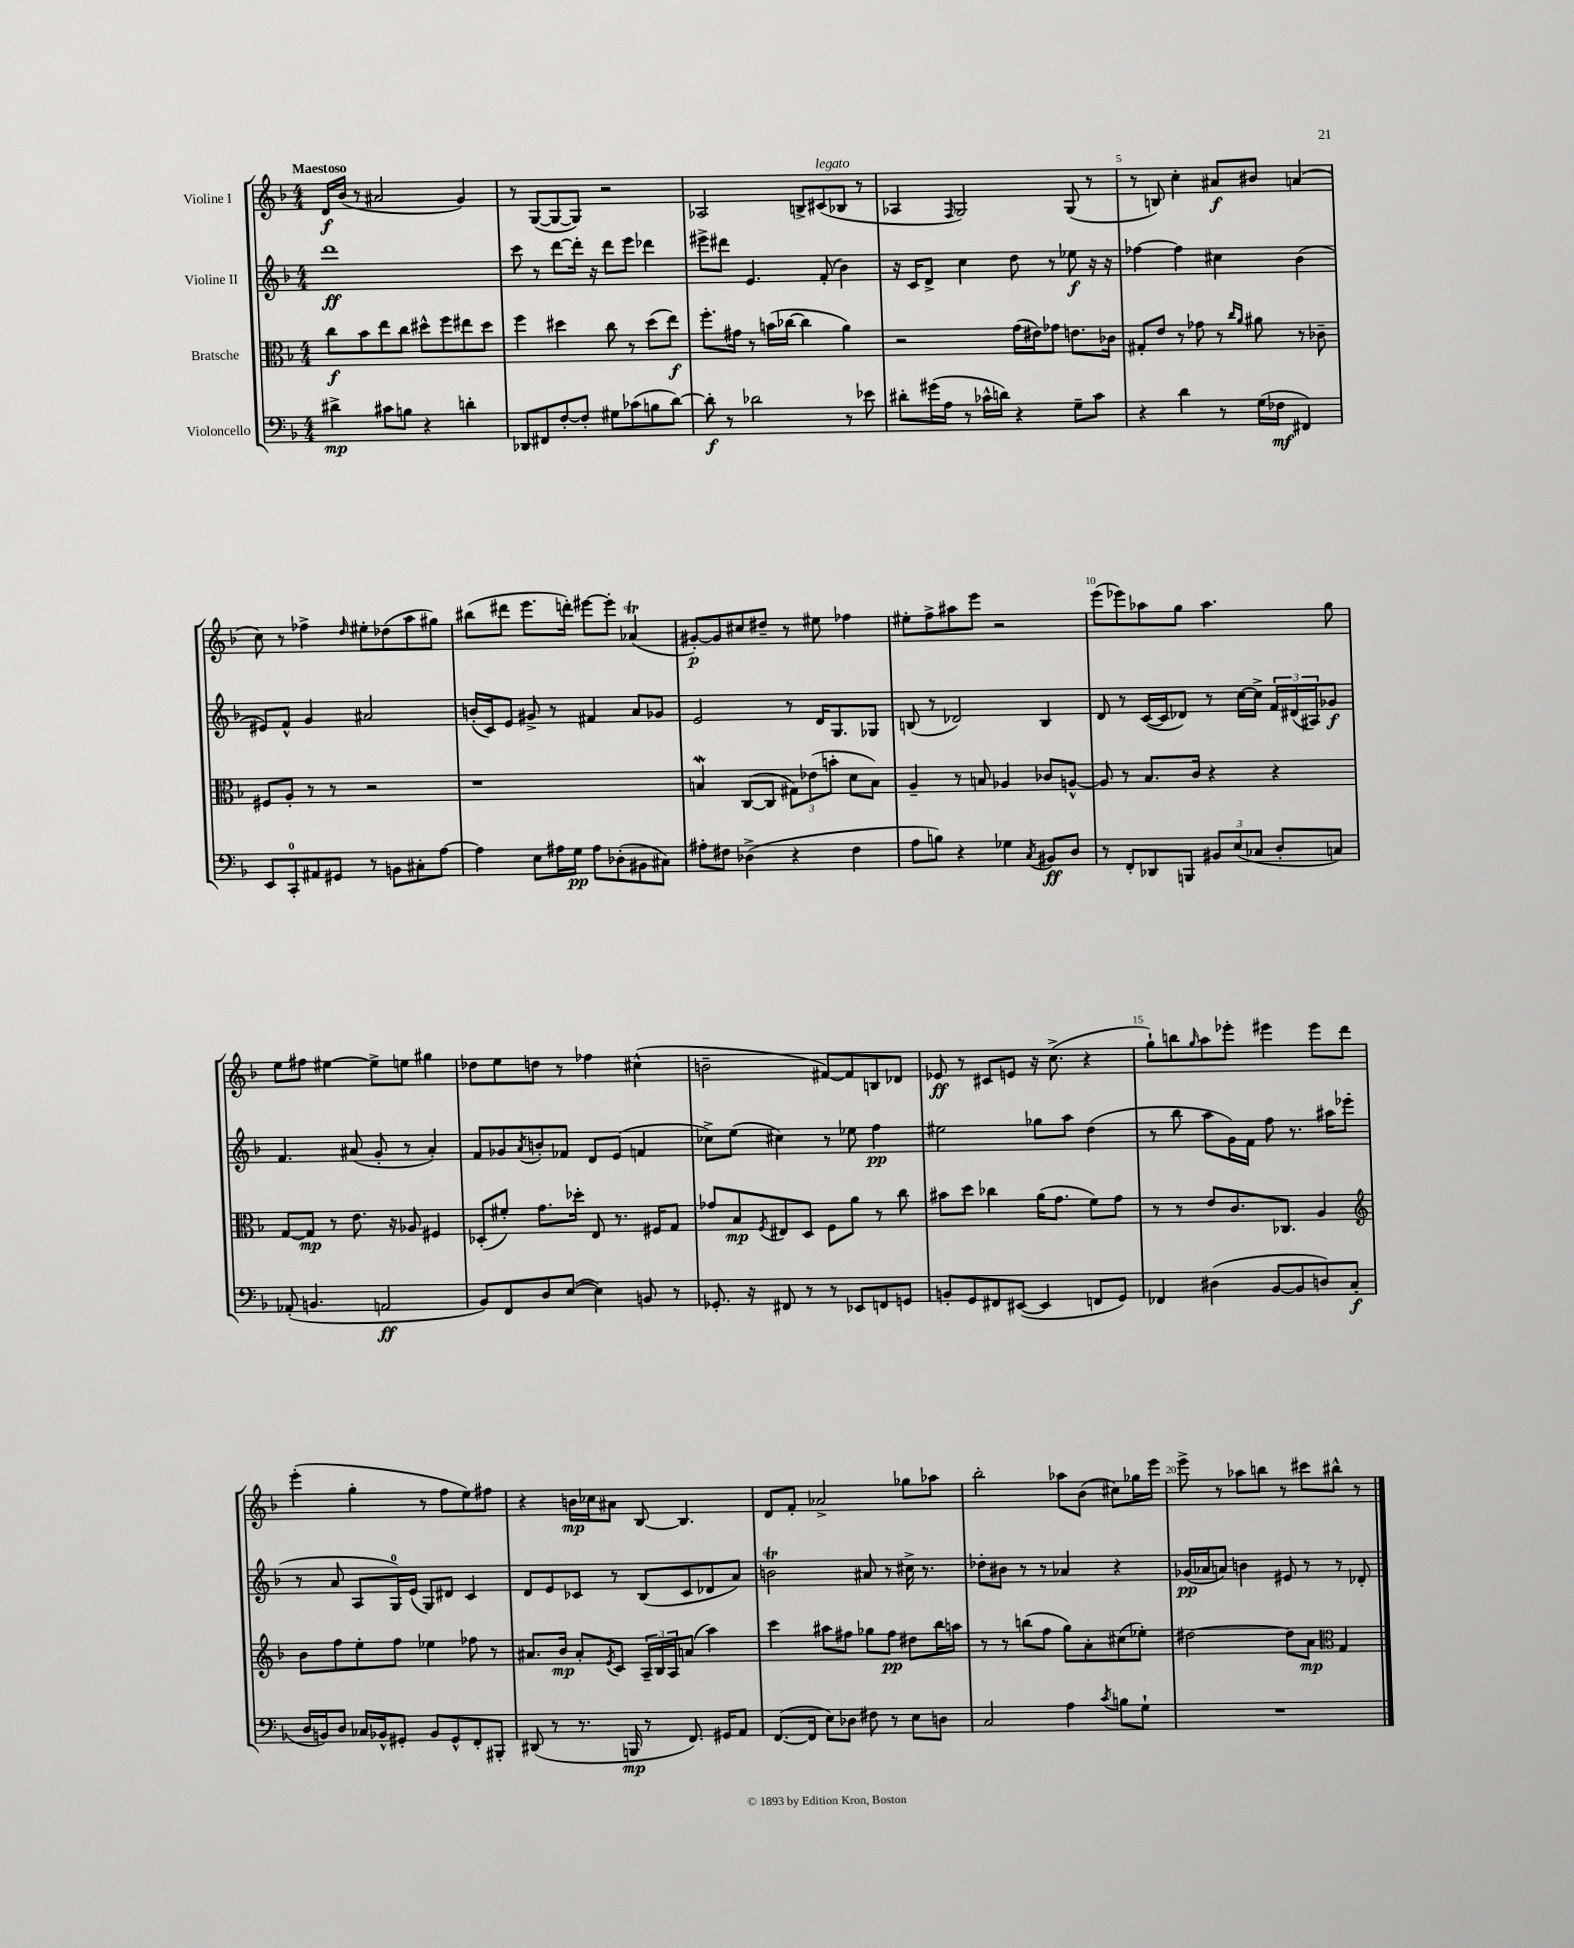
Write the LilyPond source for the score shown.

<<
\new StaffGroup <<
\new Staff = "s0" \with { instrumentName = "Violine I" } {
    \clef treble \key f \major \numericTimeSignature \time 4/4 \tempo "Maestoso"
    d'16\f bes'16( r8 ais'2 g'4) |
    r8 g8~( g8~ g8) r2 |
    aes2 b8-> cis'8^\markup { \italic "legato" }( bes8 r8 |
    aes4 \grace { f16 } g2) g8( r8 |
    r8 b8) c''4-. ais'8\f bis'8 a'4( |
    c''8) r8 fes''4-> \grace { d''16 } eis''8-. des''8( a''8 gis''8) |
    bis''8( dis'''8 e'''8. d'''16-.) eis'''8~ eis'''8-. aes'4\trill( |
    gis'8~-.\p) gis'8 cis''8 dis''8-- r8 eis''8 fes''4 |
    eis''8-. f''8-> ais''8 e'''8 r2 |
    e'''8( ees'''8) aes''8 g''8 aes''4. g''8 |
    e''8 fis''8 eis''4~ eis''8-> e''8 gis''4 |
    des''8 e''8 d''8 r8 fes''4 cis''4-^( |
    b'2-- fis'8~) fis'8 b8 des'8 |
    ees'8\ff r8 cis'8 e'8 r16 c''8.->( r4 |
    g''8-!) b''8 \grace { g''16 } a''8 ees'''8-. eis'''4 eis'''8 d'''8 |
    e'''4-.( g''4-. r8 f''8 e''8) fis''8 |
    r4 b'16\mp ces''16 ais'8 bes8~ bes4. |
    d'8 f'8-. aes'2-> ges''8 aes''8 |
    bes''2-. aes''8 bes'8( cis''8) ges''16 e'''16 |
    e'''8-> r8 aes''8 b''8 r8 cis'''8 bis''8-^ r8 \bar "|." |
}
\new Staff = "s1" \with { instrumentName = "Violine II" } {
    \clef treble \key f \major \numericTimeSignature \time 4/4
    d'''1\ff |
    c'''8 r8 d'''8~ d'''16-. r16 d'''8 e'''8 des'''4 |
    eis'''8-> dis'''8 e'4. f'8-.( bes'4) |
    r16 c'16 d'8-> c''4 d''8 r8 ees''8\f r16 r16 |
    fes''4~ fes''4 cis''4 bes'4( |
    eis'8) f'8-^ g'4 ais'2 |
    b'16-.( c'16) e'8 gis'8-> r8 fis'4 a'8 ges'8 |
    e'2 r8 d'16 g8. ges8 |
    b8( r8 des'2) b4 |
    d'8 r8 c'16~( c'16 des'8) r8 c''16~ c''16-> \tuplet 3/2 { f'16 dis'16( ais16) } ges'8\f |
    f'4. ais'8( g'8-. r8 ais'4-.) |
    f'8 ges'8 \acciaccatura { a'8 } b'8-. fes'8 d'8 e'8( f'4 |
    ces''8->) e''8( cis''4) r8 ees''8 f''4\pp |
    eis''2 ges''8 a''8 d''4( |
    r8 bes''8 a''8 g'16) f'16 f''8 r8. ais''16 ees'''8( |
    r8 a'8 a8 g16-0) e'16( g8) dis'8 c'4 |
    d'8 e'8 ces'8 r8 bes8( ces'8 des'8 a'8) |
    b'2\trill ais'8 r8 cis''16-> r8. |
    des''8-. bis'8 r8 r8 aes'4 r4 |
    ges'16\pp( aes'16 a'8) b'4 eis'8 r8 r8 des'8-. \bar "|." |
}
\new Staff = "s2" \with { instrumentName = "Bratsche" } {
    \clef alto \key f \major \numericTimeSignature \time 4/4
    c''8\f bes'8 e''8 c''8 dis''8-^ f''8 eis''8 dis''8 |
    f''4 dis''4 c''8 r8 dis''8( e''8\f) |
    f''8.-. gis'16 r8 b'16( ces''16~ ces''4 a'4) |
    r2 g'16( eis'16) ges'8 e'8. ces'16 |
    gis8-. e'8 r8 ges'8 r8 \grace { c''16 a'16 } ais'8 r8 ces'8-- |
    fis8 a8-. r8 r8 r2 |
    r1 |
    b4\mordent c8~( c8 \tuplet 3/2 { gis8) ees'8( b'8-. } d'8 b8) |
    a4-- r8 b8 aes4 ces'8 a8~-^ |
    a8 r8 bes8. c'16 r4 r4 |
    g8~ g8\mp r8 e'8. r16 aes8 fis4 |
    des8-.( fis'8-.) g'8. des''16-. e8 r8. fis16 g8 |
    ges'8 bes8\mp \acciaccatura { f8 } eis8 d8 f8 a'8 r8 c''8 |
    bis'8 d''8 ces''4 a'16( g'8. f'8) g'8 |
    r8 r8 e'8 c'8. ces8. a4 |
    \clef treble bes'8 f''8 e''8-. f''8 ees''4 fes''8 r8 |
    ais'8. bes'16\mp ais'8-. \acciaccatura { e'8 } c'8 \tuplet 3/2 { a16-- bes16 a16 } a'8( a''4) |
    c'''4 ais''8 fis''8 ges''8 fis''8\pp dis''8 bes''16 a''16 |
    r8 r8 b''8( f''8 g''8) a'8-. cis''8( ees''8-.) |
    dis''2~ dis''8 a'8\mp \clef alto g4 \bar "|." |
}
\new Staff = "s3" \with { instrumentName = "Violoncello" } {
    \clef bass \key f \major \numericTimeSignature \time 4/4
    dis'4->\mp cis'8 b8 r4 d'4-. |
    des,8 fis,8 f8~-. f8-. gis8 ces'8( b8 d'8~) |
    d'8-.\f r8 des'2 r8 ees'8 |
    dis'8-. gis'16( a16 r8 ces'16-^ d'16) r4 g8-- ces'8 |
    r4 d'4 r8 g16( fes16\mf fis,4) |
    e,8 c,8-0-. ais,8 gis,8 r8 b,8 cis8-. a8~ |
    a4 e8 ais16 g16\pp ais8 des8-.( bis,8 cis8) |
    ais8-. fis8 des4->( r4 fis4 |
    a8 b8) r4 ges4 \acciaccatura { c8 } bis,8\ff d8 |
    r8 f,8-. des,8 b,,8 \tuplet 3/2 { bis,8 e8( ces8 } d8-. c8) |
    aes,8-.( b,4. a,2\ff |
    bes,8) f,8 d8 e8~( e4) b,8 r8 |
    ges,8.-. r16 fis,8 r8 r8 ees,8 f,8 g,8 |
    b,8-. g,8 fis,8 eis,8~( eis,4 f,8 g,8) |
    fes,4 dis4( bes,8~ bes,8 d8) c8\f( |
    d16 b,16) d8 ces16 bes,16-^ gis,8-. bes,8 gis,8-^ f,8-. bis,,8-. |
    dis,8( r8 r8. b,,16\mp r8 f,8.) gis,16 a,8 |
    f,8.~( f,16 e8) des8 fis8 r8 e8 d8 |
    c2 a4 \acciaccatura { c'8 } b8 g8-! |
    R1 \bar "|." |
}
>>
>>
\layout { \context { \Score \override BarNumber.break-visibility = ##(#f #t #t) barNumberVisibility = #(every-nth-bar-number-visible 5) } }
